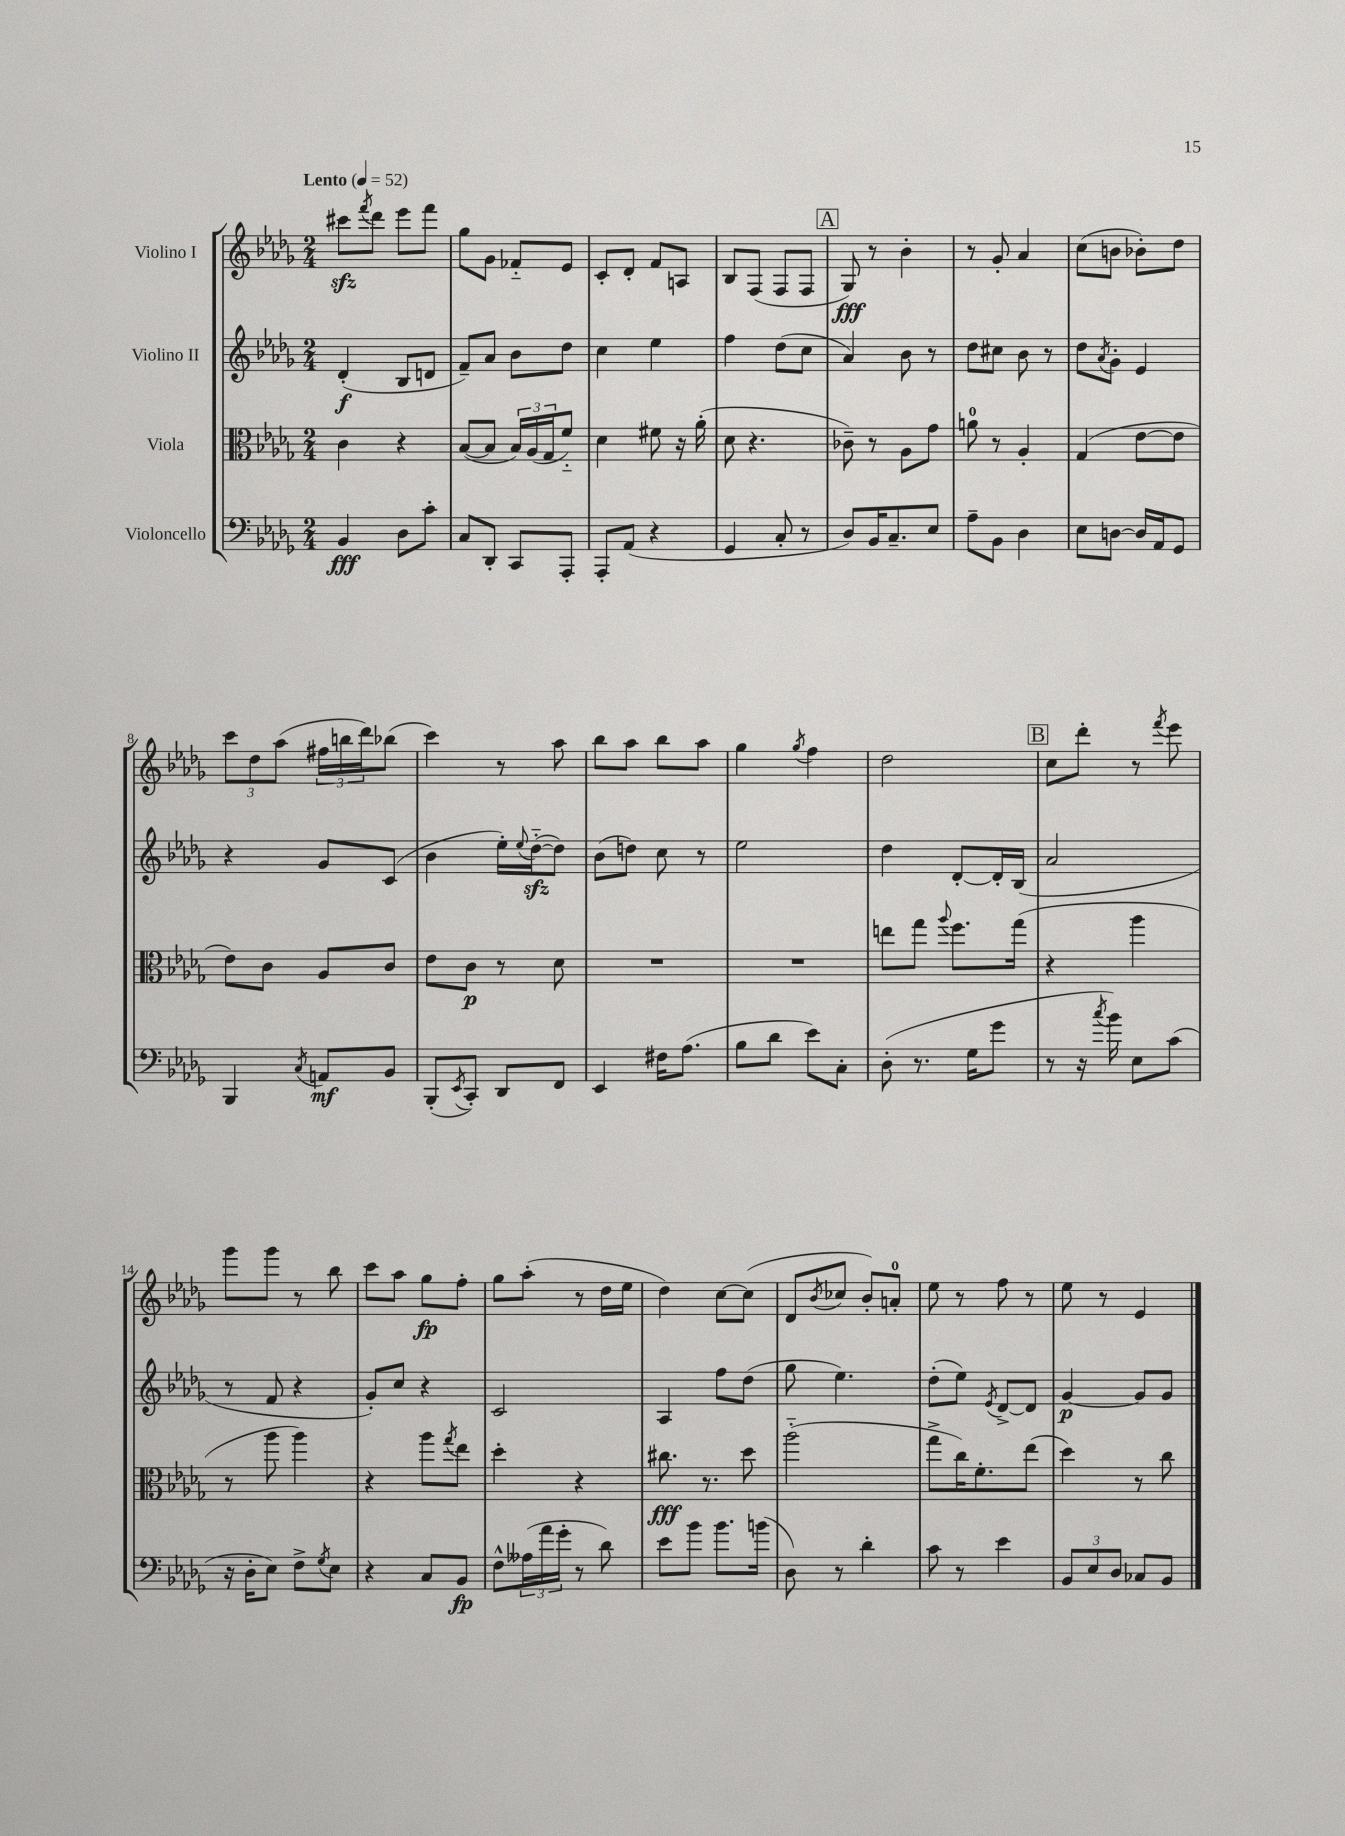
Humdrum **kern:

**kern	**kern	**kern	**kern
*staff4	*staff3	*staff2	*staff1
*clefF4	*clefC3	*clefG2	*clefG2
*k[b-e-a-d-g-]	*k[b-e-a-d-g-]	*k[b-e-a-d-g-]	*k[b-e-a-d-g-]
*M2/4	*M2/4	*M2/4	*M2/4
*MM52	*MM52	*MM52	*MM52
4BB-	4c	(4d-'	8ccc#
.	.	.	8qfff
.	.	.	8ddd-
8D-	4r	8B-	8eee-
8c'	.	8d	8fff
=	=	=	=
8C	([8B-	8f~)	8gg-
8DD-'	8B-]	8a-	8g-
8CC	24B-)	8b-	8f-'~
.	(24A-	.	.
.	24G-	.	.
8AAA-'	8f'~)	8dd-	8e-
=	=	=	=
8AAA-'	4d-	4cc	8c'
(8AA-	.	.	8d-'
4r	8f#	4ee-	8f
.	16r	.	8A
.	(16a-'	.	.
=	=	=	=
4GG-	8d-	4ff	8B-
.	4.r	.	(8F
8C'	.	(8dd-	8F
8r	.	8cc	8F
=	=	=	=
8D-)	8c-~)	4a-)	8G-)
16BB-	8r	.	8r
8.C~	.	.	.
.	8A-	8b-	4b-'
8E-	8g-	8r	.
=	=	=	=
8A-~	8a	8dd-	8r
8BB-	8r	8cc#	8g-'
4D-	4A-'	8b-	4a-
.	.	8r	.
=	=	=	=
8E-	(4G-	8dd-	(8cc
.	.	8qa-	.
[8D	.	8g-'	8b
16D]	[8e-	4e-	8b-')
16AA-	.	.	.
8GG-	8e-]	.	8dd-
=	=	=	=
4BBB-	8e-)	4r	12ccc
.	.	.	12dd-
.	8c	.	.
.	.	.	(12aa-
8qC	.	.	.
8AA	8A-	8g-	24ff#
.	.	.	24bb
.	.	.	24ddd-)
8BB-	8c	(8c	(8bb-
=	=	=	=
(8BBB-'	8e-	4b-	4ccc)
8qEE-	.	.	.
8CC')	8c	.	.
8DD-	8r	16ee-')	8r
.	.	8qqee-	.
.	.	([16dd-'~	.
8FF	8d-	8dd-])	8aa-
=	=	=	=
4EE-	2r	(8b-	8bb-
.	.	8dd)	8aa-
16F#	.	8cc	8bb-
(8.A-	.	.	.
.	.	8r	8aa-
=	=	=	=
8B-	2r	2ee-	4gg-
8d-	.	.	.
.	.	.	8qgg-
8e-)	.	.	4ff
8C'	.	.	.
=	=	=	=
(8D-'	8ee	4dd-	2dd-
8.r	8gg-	.	.
.	8qqaa-	.	.
.	8.ff	[8d-'	.
16G-	.	.	.
8g-	.	16d-']	.
.	(16gg-	(16B-	.
=	=	=	=
8r	4r	2a-	8cc
16r	.	.	8ddd-'
8qcc	.	.	.
16b-)	.	.	.
8E-	4aa-	.	8r
.	.	.	8qfff
(8c	.	.	8eee-
=	=	=	=
16r	8r	8r	8ggg-
16D-'	.	.	.
8E-)	8aa-	8f	8ggg-
8F^	4aa-)	4r	8r
8qG-	.	.	.
8E-	.	.	8bb-
=	=	=	=
4r	4r	8g-')	8ccc
.	.	8cc	8aa-
8C	8aa-	4r	8gg-
.	8qgg-	.	.
8BB-	8ee-	.	8ff'
=	=	=	=
8F^^	4dd-'	2c	8gg-
(24A--	.	.	(8aa-'
24a-	.	.	.
24g-'	.	.	.
8r	4r	.	8r
8d-)	.	.	16dd-
.	.	.	16ee-
=	=	=	=
8e-	8.cc#	4A-	4dd-)
8b-	.	.	.
.	8.r	.	.
8.b-	.	8ff	[8cc
.	8dd-	(8dd-	(8cc]
(16b	.	.	.
=	=	=	=
8D-)	(2aa-'~	8gg-	8d-
.	.	.	8qb-
8r	.	4.ee-)	8cc-
4d-'	.	.	8b-')
.	.	.	8a'
=	=	=	=
8c	8gg-^	(8dd-'	8ee-
8r	16cc)	8ee-)	8r
.	8.f'	.	.
.	.	8qe-	.
4e-	.	[8d-^	8ff
.	(8ee-	8d-]	8r
=	=	=	=
12BB-	4dd-)	[4g-	8ee-
12E-	.	.	.
.	.	.	8r
12D-	.	.	.
8C-	8r	8g-]	4e-
8BB-	8cc	8g-	.
==	==	==	==
*-	*-	*-	*-
